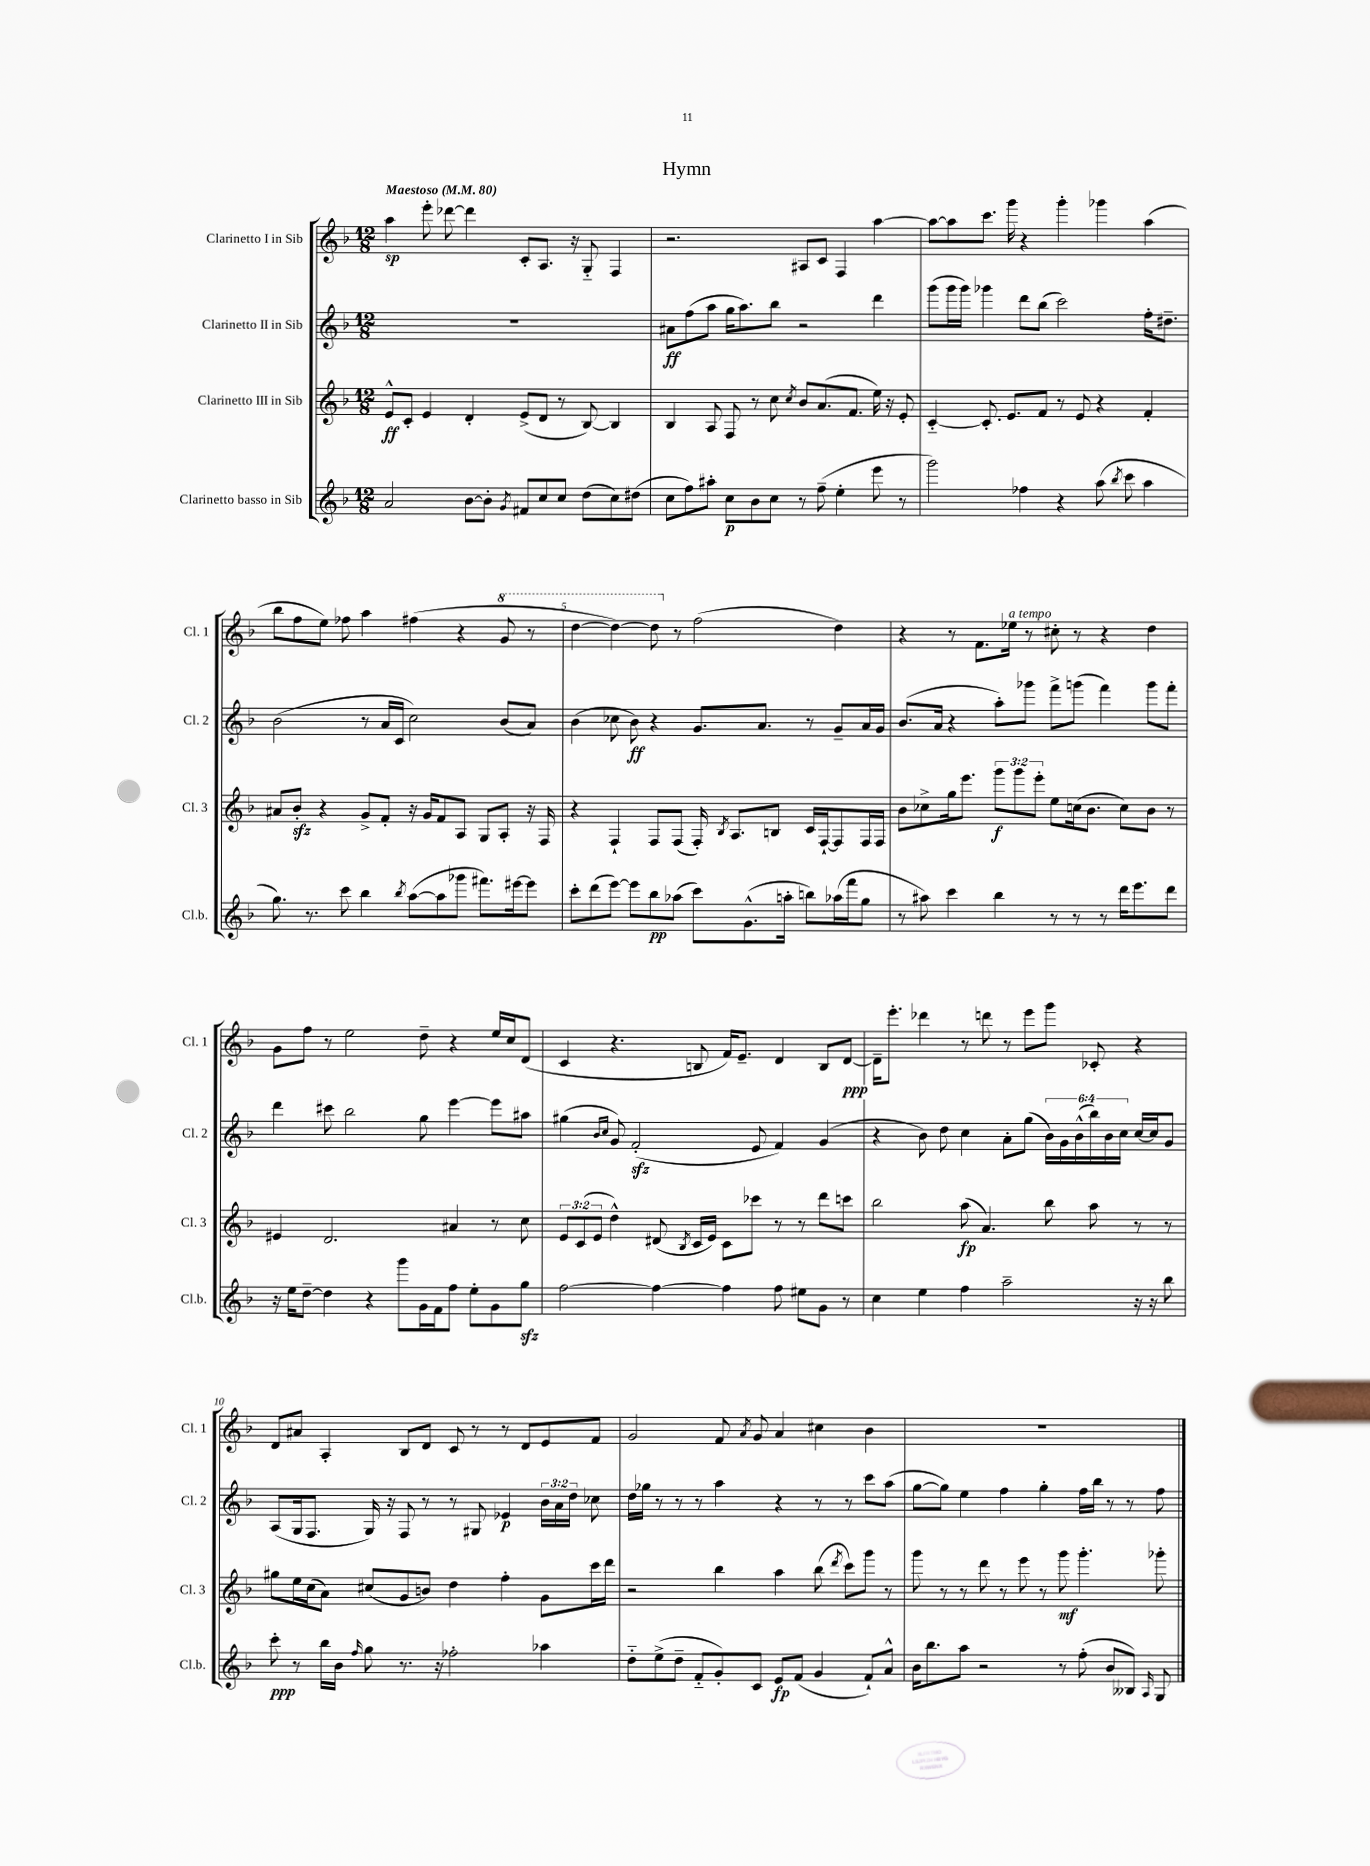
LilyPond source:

\header { title = "Hymn" }
<<
\new StaffGroup <<
\new Staff = "s0" \with { instrumentName = "Clarinetto I in Sib" shortInstrumentName = "Cl. 1" } {
    \clef treble \key f \major \numericTimeSignature \time 12/8 \tempo "Maestoso" 4 = 80
    \autoBeamOff a''4\sp e'''8-. des'''8~ des'''4 c'8[-. a8.] r16 g8-_ f4 |
    r2. ais8[ c'8] f4 a''4~ |
    a''8[~ a''8 c'''8.] g'''16 r4 g'''4-. ges'''4 a''4( |
    bes''8[ f''8 e''8]) fes''8 a''4 fis''4( r4 \ottava #1 g''8 r8 |
    d'''4~ d'''4~) d'''8 \ottava #0 r8 f''2( d''4) |
    r4 r8 f'8.[ ees''16]^\markup { \italic "a tempo" } r8 cis''8-. r8 r4 d''4 |
    g'8[ f''8] r8 e''2 d''8-- r4 e''16[ c''16 d'8]( |
    c'4 r4. b8 f'16[) e'8.]-- d'4 b8[ d'8]~\ppp |
    d'16[-- e'''8.]-. des'''4 r8 d'''8 r8 e'''8[ g'''8] ces'8-. r4 |
    d'8[ ais'8] a4-. bes8[ d'8] c'8 r8 r8 d'8[ e'8 f'8] |
    g'2 f'8 \acciaccatura { a'8 } g'8 a'4 cis''4 bes'4 |
    R1. \bar "|." |
}
\new Staff = "s1" \with { instrumentName = "Clarinetto II in Sib" shortInstrumentName = "Cl. 2" } {
    \clef treble \key f \major \numericTimeSignature \time 12/8 \override Staff.TupletNumber.text = #tuplet-number::calc-fraction-text
    \autoBeamOff R1. |
    ais'8[\ff f''8( a''8] g''16[ a''8.) bes''8] r2 d'''4 |
    g'''8[( g'''16 g'''16]) ges'''4 d'''8[ bes''8]( c'''2) f''16[-. dis''8.]-- |
    bes'2( r8 a'16[ c'16] c''2) bes'8[( a'8]) |
    bes'4( ces''8 bes'8\ff) r4 g'8.[ a'8.] r8 g'8[-- a'16 g'16] |
    bes'8.[( a'16] r4 a''8[-.) ges'''8] f'''8[-> g'''8]( f'''4) g'''8[ f'''8]-. |
    d'''4 cis'''8 bes''2 g''8 e'''4~ e'''8[ ais''8] |
    gis''4( \grace { bes'16[ c''16] } g'8) f'2-.\sfz( e'8 f'4) g'4( |
    r4 bes'8) d''8 c''4 a'8[-. g''8]( \tuplet 6/4 { bes'16[) g'16 bes'16-^( bes''16) bes'16 c''16] } c''16[~ c''16 g'8] |
    a8[( g16 f8.] g16) r16 f8 r8 r8 gis8 ees'4\p \tuplet 3/2 { bes'16[ a'16 d''16] } ces''8 |
    d''16[ ges''16] r8 r8 r8 a''4 r4 r8 r8 c'''8[ a''8]( |
    g''8[~ g''8]) e''4 f''4 g''4-. f''16[ bes''16] r8 r8 f''8 \bar "|." |
}
\new Staff = "s2" \with { instrumentName = "Clarinetto III in Sib" shortInstrumentName = "Cl. 3" } {
    \clef treble \key f \major \numericTimeSignature \time 12/8 \override Staff.TupletNumber.text = #tuplet-number::calc-fraction-text
    \autoBeamOff e'8[-^\ff c'8]-. e'4 d'4-. e'8[->( d'8] r8 bes8~) bes4 |
    bes4 a8 f8 r8 c''8 \acciaccatura { c''8 } bes'8[ a'8.( f'8.] e''16) r16 e'8-. |
    c'4~-_ c'8.-. e'8.[ f'8] r8 e'8 r4 f'4-. |
    ais'8[ bes'8]-.\sfz r4 g'8[-> f'8]-. r16 g'16[ f'8 a8] g8[ a8]-. r16 f16 |
    r4 f4-! f8[ f8]( f16-.) \acciaccatura { bes8 } a8.[ b8] c'16[ f16~-! f8 f16 f16] |
    bes'8[ ces''8-> g''16 e'''8.] \tuplet 3/2 { g'''8[\f g'''8 e'''8]-. } e''8[ c''16( bes'8.] c''8[) bes'8] r8 |
    eis'4 d'2. ais'4 r8 c''8 |
    \tuplet 3/2 { e'8[ c'8( e'8] } d''4-^) dis'8( \acciaccatura { bes8 } c'16[ e'16]) c'8[ ces'''8] r8 r8 d'''8[ c'''8] |
    bes''2 a''8\fp( a'4.) bes''8 a''8 r8 r8 |
    gis''8[ e''16 c''16( a'8]) cis''8[( g'8 b'8]) d''4 f''4-. g'8[ c'''16 d'''16] |
    r2 bes''4 a''4 bes''8( \acciaccatura { d'''8 } c'''8[) g'''8] r8 |
    g'''8 r8 r8 d'''8 r8 e'''8 r8 g'''8\mf g'''4.-. ges'''8-. \bar "|." |
}
\new Staff = "s3" \with { instrumentName = "Clarinetto basso in Sib" shortInstrumentName = "Cl.b." } {
    \clef treble \key f \major \numericTimeSignature \time 12/8
    \autoBeamOff a'2 bes'8[~ bes'8]-. \acciaccatura { g'8 } fis'8[ c''8 c''8] d''8[( c''8) dis''8]( |
    c''8[ f''8) ais''8]-. c''8[\p bes'8 c''8] r8 f''8--( e''4-. e'''8 r8 |
    g'''2) fes''4 r4 a''8( \acciaccatura { bes''8 } c'''8 a''4 |
    g''8.) r8. c'''8 bes''4 \acciaccatura { bes''8 } a''8[~( a''8 ges'''8] fis'''8.[) eis'''16~ eis'''8] |
    c'''8[-. d'''8( e'''8]~) e'''8[ bes''8\pp aes''8]( c'''8[) g'8.-^( a''16]-. b''8[) aes''16( f'''16 g''8] |
    r8 ais''8) c'''4 bes''4 r8 r8 r8 d'''16[ e'''8. d'''8] |
    r16 e''16[ d''8]~-- d''4 r4 g'''8[ g'16 f'16 f''8] e''8[-. g'8 g''8]\sfz |
    f''2~ f''4~ f''4 f''8 eis''8[ g'8] r8 |
    c''4 e''4 f''4 a''2-- r16 r16 bes''8 |
    c'''8-.\ppp r8 bes''16[ bes'16] \grace { f''16 } g''8 r8. r16 fes''2-. aes''4 |
    d''8[-_ e''8->( d''8]-- f'8[-_ g'8-.) c'8] e'8[\fp f'8]( g'4 f'8[-!) a'8]-^ |
    bes'16[ bes''8. a''8] r2 r8 f''8-.( bes'8[ beses8]) \grace { a16 } g8 \bar "|." |
}
>>
>>
\layout { \context { \Score \override BarNumber.break-visibility = ##(#f #t #t) barNumberVisibility = #(every-nth-bar-number-visible 5) } }
